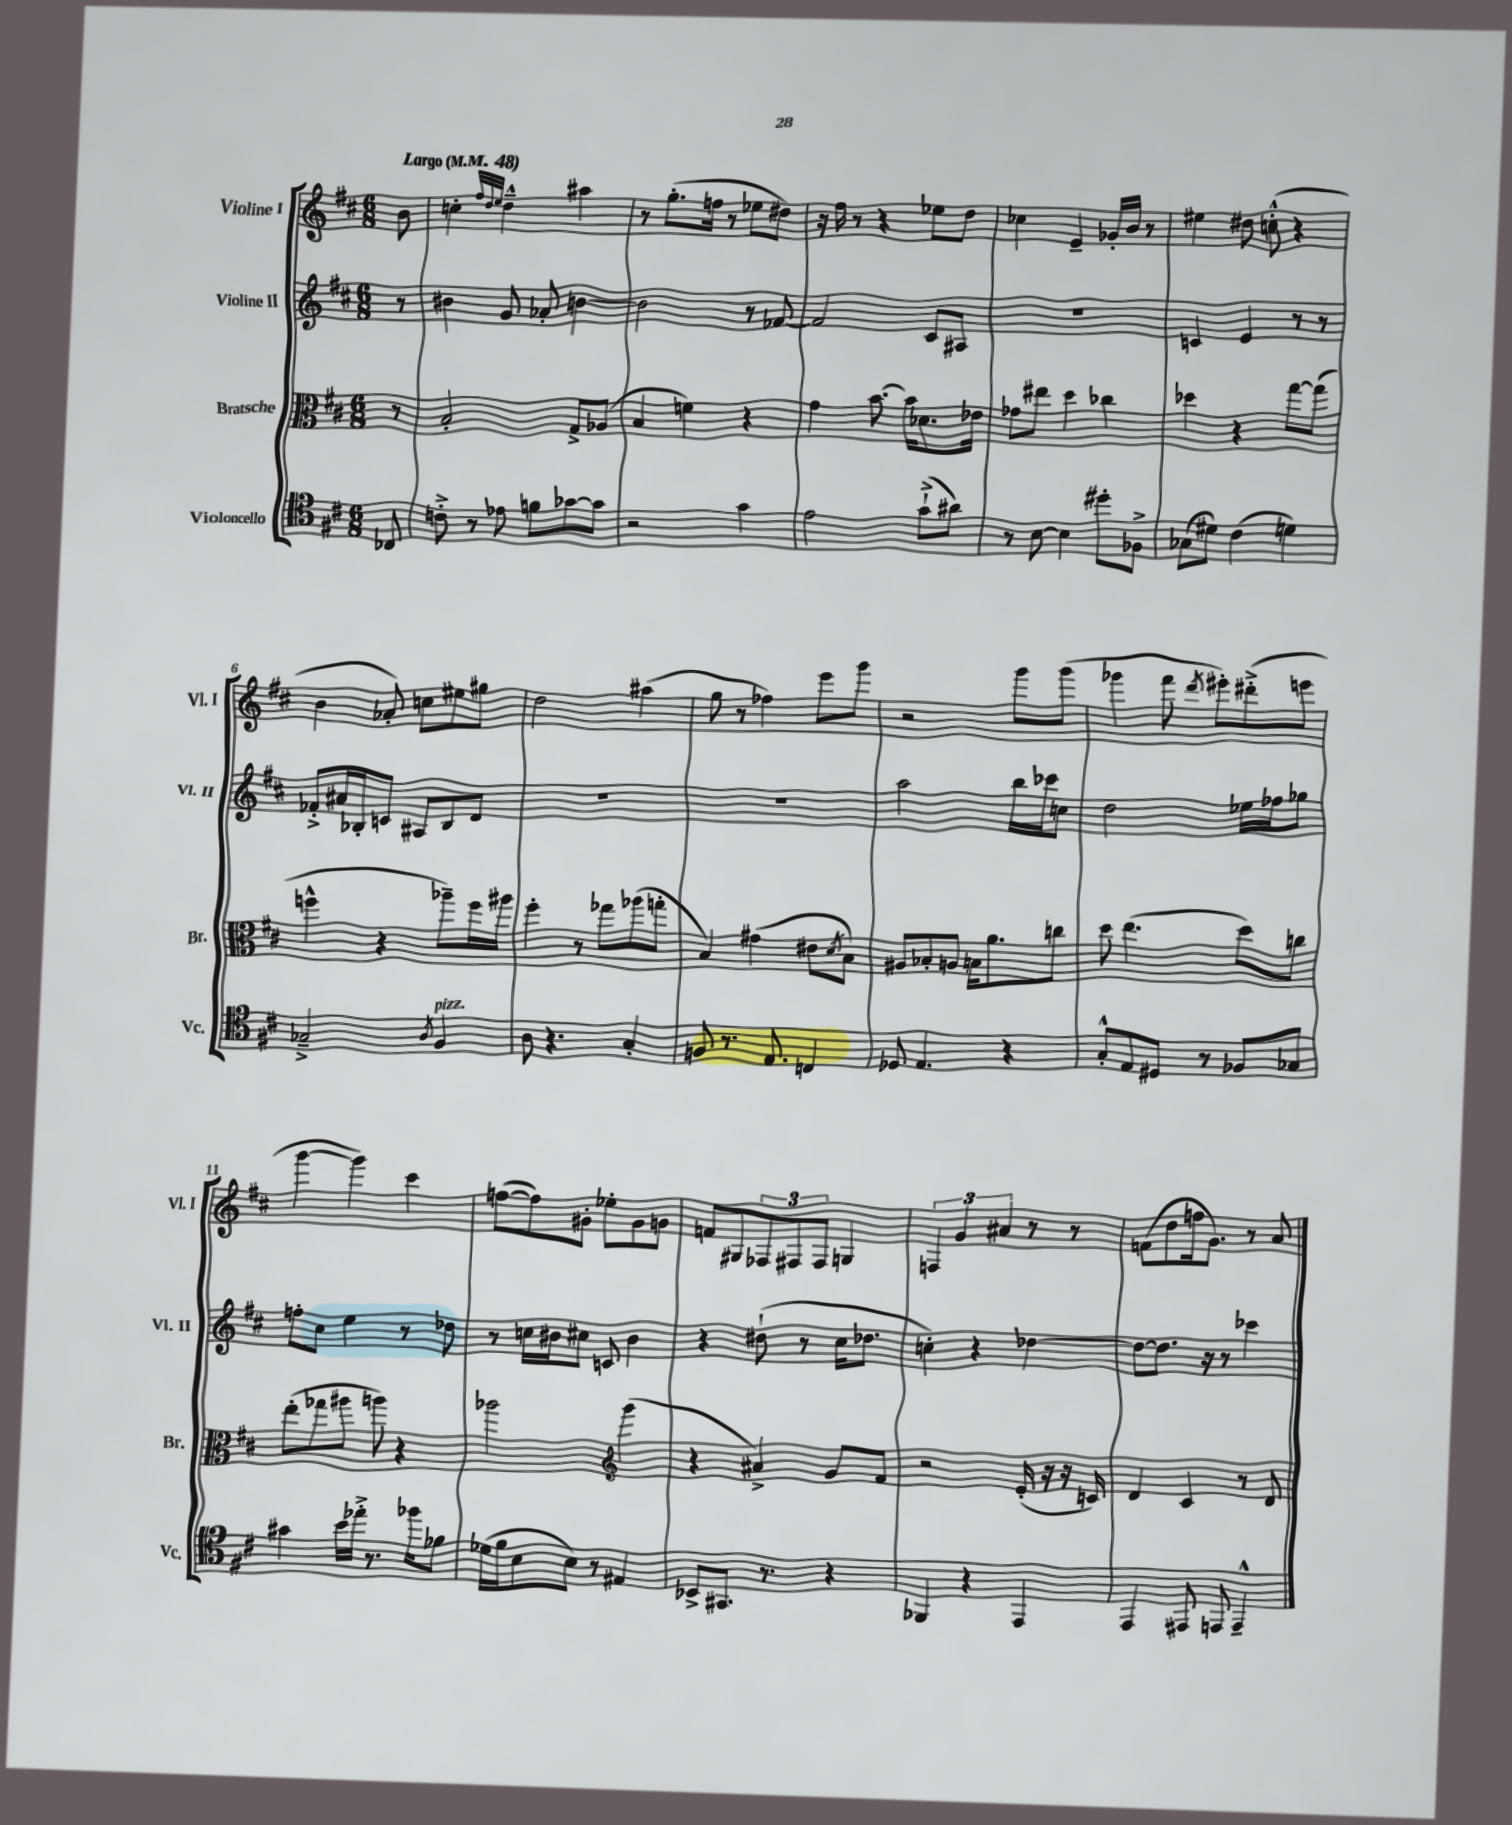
<<
\new StaffGroup <<
\new Staff = "s0" \with { instrumentName = "Violine I" shortInstrumentName = "Vl. I" } {
    \clef treble \key d \major \numericTimeSignature \time 6/8 \partial 8 \tempo "Largo" 4 = 48
    b'8 |
    c''4-. \grace { fis''32 d''32 e''32 } d''4---^ ais''4 |
    r8 g''8.-.( f''16 r8 ees''8 dis''8) |
    r16 fis''16 r8 r4 ees''8 d''8 |
    ces''4 e'4-- ges'16-. b'16 r8 |
    eis''4 dis''8 c''8-.-^( r4 |
    b'4 aes'8-.) c''8 eis''8 gis''8 |
    d''2 ais''4( |
    g''8 r8 fes''4) e'''8 g'''8 |
    r2 g'''8 g'''8( |
    ges'''4 fis'''8 \acciaccatura { d'''8 } eis'''8-.) dis'''8-.->( e'''8 |
    g'''4~ g'''4) cis'''4 |
    f''8~( f''8) gis'8-. ees''8-. gis'8 g'8 |
    f'8 gis8 \tuplet 3/2 { fes8 fis8 fis8 } g4 |
    \tuplet 3/2 { f4 g'4 ais'4 } r8 r8 |
    f'8( d''8 f''16 g'8.) r8 a'8 \bar "|." |
}
\new Staff = "s1" \with { instrumentName = "Violine II" shortInstrumentName = "Vl. II" } {
    \clef treble \key d \major \numericTimeSignature \time 6/8 \partial 8
    r8 |
    bis'4 g'8 aes'8-. b'4~ |
    b'2 r8 fes'8~ |
    fes'2 cis'8 ais8 |
    R2. |
    c'4 e'4 r8 r8 |
    fes'8-.-> ais'16 bes16-. c'8 ais8 bes8 d'8 |
    R2. |
    R2. |
    a''2 b''16 ces'''16 c''8 |
    d''2 ees''16 fes''16 ges''8 |
    f''8-. cis''8 e''4 r8 des''8 |
    r8 c''16 bis'16 cis''8 c'8 bis'4 |
    r4 dis''8-!( r8 cis''16 des''8. |
    c''4-.) r4 des''4~ |
    des''8~ des''8. r16 r8 ces'''4 \bar "|." |
}
\new Staff = "s2" \with { instrumentName = "Bratsche" shortInstrumentName = "Br." } {
    \clef alto \key d \major \numericTimeSignature \time 6/8 \partial 8
    r8 |
    b2-. g8-> aes8( |
    b4 f'4) r4 |
    g'4 b'8.~ b'16 des'8. ees'16 |
    ges'8 eis''8 d''4 ces''4 |
    des''4 r4 g''8~ g''8( |
    f''4-^ r4 aes''8--) f''16 ais''16 |
    fis''4-. r8 ges''8 aes''8( g''8-. |
    b4) gis'4( eis'8 \acciaccatura { d'8 } b8) |
    ais8 bes8-. a8 b16 a'8. c''8 |
    d''8 e''4.( d''8) c''8 |
    e''8-.( ges''8 ais''8 a''8) r4 |
    aes''2 \clef treble g'''4( |
    r4 ais'4->) g'8 fis'8 |
    r2 e'16-.( r16 r16 c'16) |
    d'4 cis'4 r8 d'8 \bar "|." |
}
\new Staff = "s3" \with { instrumentName = "Violoncello" shortInstrumentName = "Vc." } {
    \clef tenor \key d \major \numericTimeSignature \time 6/8 \partial 8
    ces8 |
    c'8-.-> r8 ees'8 f'8 ges'8~ ges'8 |
    r2 g'4 |
    e'2 g'8-!->( ais'8) |
    r8 b8~ b4 dis''8-. fes8-> |
    ges8( dis'8) cis'4( d'4) |
    ges2---> \acciaccatura { a8 } fis4^\markup { \italic "pizz." } |
    a8 r4. g4-. |
    f8 r8. e8. c4 |
    des8 e4. r4 |
    g8-.-^ e8 dis8 r8 fes8 ges8 |
    gis'4 b'16 ees''16-.-> r8. fes''16 fes'8 |
    des'16( fis'16 b8 b8) r8 eis4 |
    bes,8-> gis,8. r8. r4 |
    fes,4 r4 e,4 |
    e,4 eis,8 e,8 e,4---^ \bar "|." |
}
>>
>>
